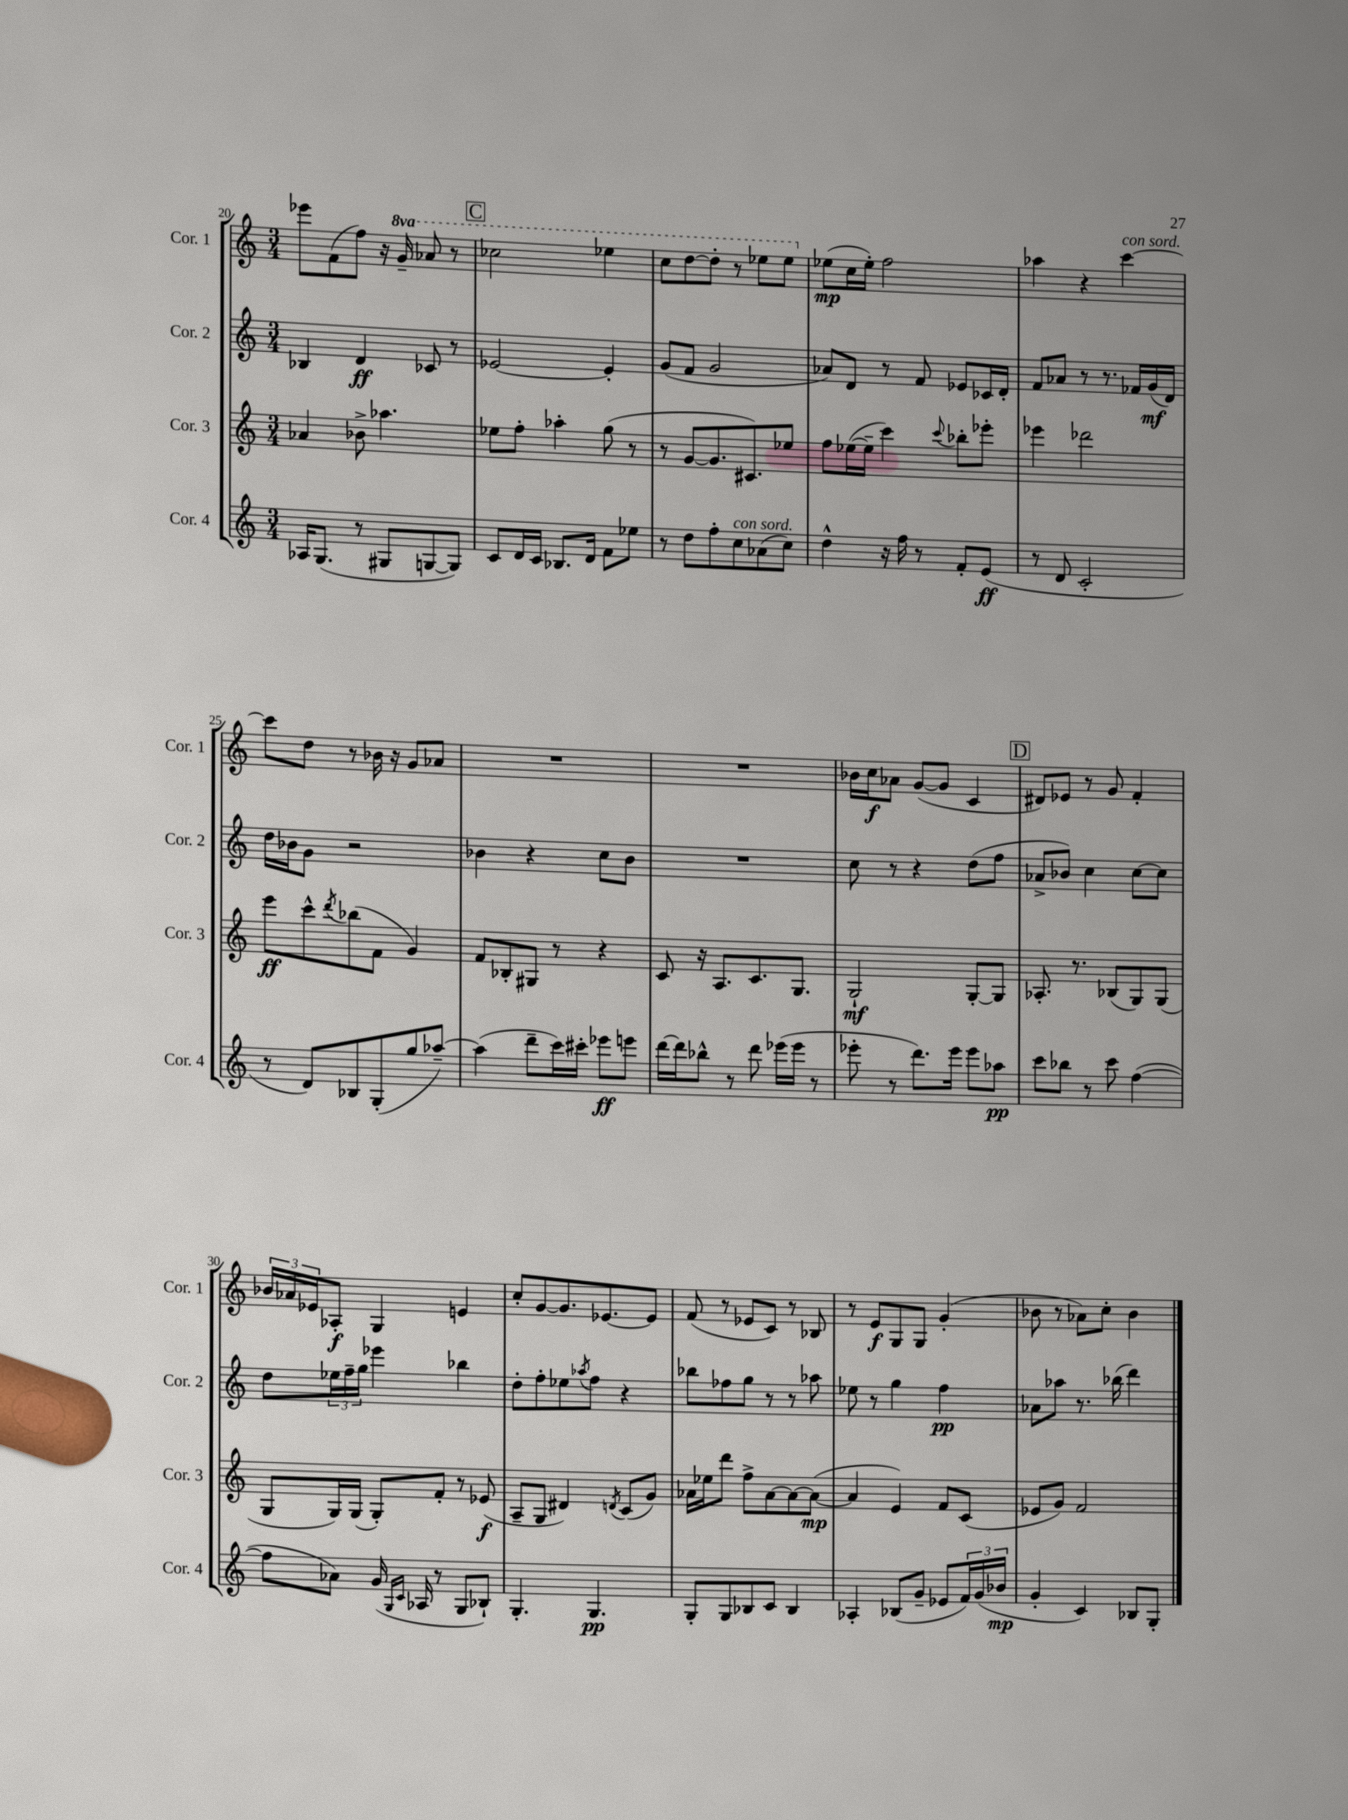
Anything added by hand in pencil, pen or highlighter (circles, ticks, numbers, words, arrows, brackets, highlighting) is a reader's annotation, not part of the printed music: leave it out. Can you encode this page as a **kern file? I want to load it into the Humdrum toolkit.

**kern	**kern	**kern	**kern
*staff4	*staff3	*staff2	*staff1
*clefG2	*clefG2	*clefG2	*clefG2
*k[]	*k[]	*k[]	*k[]
*M3/4	*M3/4	*M3/4	*M3/4
16A-/LK	4a-/	4B-/	8eee-\L
(8.G/J	.	.	.
.	.	.	(8f\
8r	8b-^\	4d/	8ff\J)
8G#/L	4.aa-\	.	16r
.	.	.	16gg~/
[8G/	.	8c-/	8aa-/
8G/]J)	.	8r	8r
=	=	=	=
8c/L	8ee-\L	[2e-/	2ccc-\
16d/L	8ff'\J	.	.
16c/JJ	.	.	.
8.B-/L	4aa-'\	.	.
16d/Jk	.	.	.
8f\L	(8gg\	4e-'/]	4eee-\
8ee-\J	8r	.	.
=	=	=	=
8r	8r	(8g/L	8ccc\L
8dd\L	[8g/L	8f/J	[8ddd\
8ff'\	8.g/]	2g/	8ddd'\]J
8cc\	.	.	8r
.	8.c#/)	.	.
(8a-\	.	.	8eee-\L
8cc\J)	8ee-/J	.	8eee-\J
=	=	=	=
4dd^^\	8ff\L	8a-/L)	(8ee-\L
.	([16ee-\L	8d/J	16cc\L
.	16ee-~\]JJ	.	16ee-'\JJ)
16r	4ccc\)	8r	2ff\
16ff\	.	.	.
8r	.	8f/	.
.	8qqccc/	.	.
8f'/L	8bb-'\L	8e-/L	.
(8e/J	8eee-'\J	16c-/L	.
.	.	16d'/JJ	.
=	=	=	=
8r	4eee-\	8f/L	4aa-\
8d/	.	8a-/J	.
2c'/	2ddd-\	8r	4r
.	.	8.r	.
.	.	.	[4ccc\
.	.	16f-/LL	.
.	.	(16g/	.
.	.	16d/JJ)	.
=	=	=	=
8r	8eee\L	16dd\LL	8ccc\]L
.	.	16b-\J	.
8d/L)	8ccc^^\	8g\J	8dd\J
.	8qddd/	.	.
8B-/	(8bb-\	2r	8r
(8G'/	8f\J	.	16b-\
.	.	.	16r
8gg/	4g/)	.	8g/L
[8aa-~/J)	.	.	8a-/J
=	=	=	=
(4aa-\]	8f/L	4b-\	2.r
.	8B-'/	.	.
8ddd~\L	8G#/J	4r	.
16ccc\L)	8r	.	.
16ccc#'\JJ	.	.	.
8eee-\L	4r	8cc\L	.
8eee\J	.	8b-\J	.
=	=	=	=
[16ddd\LL	8c/	2.r	2.r
16ddd\]J	.	.	.
8bb-^^\J	16r	.	.
.	8.A/L	.	.
8r	.	.	.
8ddd\	8.c/	.	.
(16eee-\LL	.	.	.
16eee-\JJ	8.G/J	.	.
8r	.	.	.
=	=	=	=
8eee-'\	2G`/	8cc\	16b-\LL
.	.	.	16cc\J
8r	.	8r	8a-\J
8.ddd\L)	.	4r	([8g/L
.	.	.	8g/]J
16eee-\Jk	.	.	.
8eee-\L	[8G'/L	(8dd\L	4c/
8aa-\J	8G/]J	8ff\J	.
=	=	=	=
8ccc\L	8.A-'/	8a-^/L	8d#/L)
8bb-\J	.	8b-/J)	8e-/J
.	8.r	.	.
8r	.	4cc\	8r
8ccc\	(8B-/L	.	8g/
([4ff\	8G/)	[8cc\L	4f'/
.	(8G/J	8cc\]J	.
=	=	=	=
8ff\]L	8G/L	8dd\L	24b-/LL
.	.	.	24a-/
.	.	.	24e-/J
8a-\J)	16G/L)	24ee-\L	8A-'/J
.	.	24ff~\	.
.	(16G/JJ	.	.
.	.	24gg\JJ	.
(16g/	8G'/L)	4eee-\	4G/
16qqG/LL	.	.	.
16qqc/JJ	.	.	.
16A-/	.	.	.
8r	8f'/J	.	.
8G/L	8r	4bb-\	4e/
8B-`/J)	(8e-/	.	.
=	=	=	=
4.G'/	8A~/L	8dd'\L	8cc'/L
.	8G/J	8ff'\	[8g/
.	4d#/)	8ee-\	8.g/]
.	.	8qaa-/	.
4.G/	.	8ff\J	.
.	.	.	[8.e-/
.	8qd/	.	.
.	(8c/L	4r	.
.	8g/J)	.	8e-/]J
=	=	=	=
8G'/L	16a-\LL	8bb-\L	(8f/
.	16ee-\J	.	.
8G/	8ddd\J	8ff-\	8r
8B-/	8ff^\L	8gg\J	8e-/L
8c/J	[8a-\	8r	8c/J)
4B-/	8a-\_	8r	8r
.	(8a-\_J	8aa-\	8B-/
=	=	=	=
4A-'/	4a-/]	8ee-\	8r
.	.	8r	8e/L
(8B-/L	4e/)	4gg\	8G/
8g~/J	.	.	8G/J
8e-/L	8f/L	4ff\	(4g'/
24f/L)	(8c/J	.	.
(24g/	.	.	.
24b-/JJ	.	.	.
=	=	=	=
4g'/	8e-/L	8a-\L	8b-\
.	8g/J)	8aa-\J	8r
4c/)	2f/	8.r	8a-\L)
.	.	.	8cc'\J
.	.	(16bb-\	.
8B-/L	.	4ddd\)	4b-\
8G'/J	.	.	.
==	==	==	==
*-	*-	*-	*-
